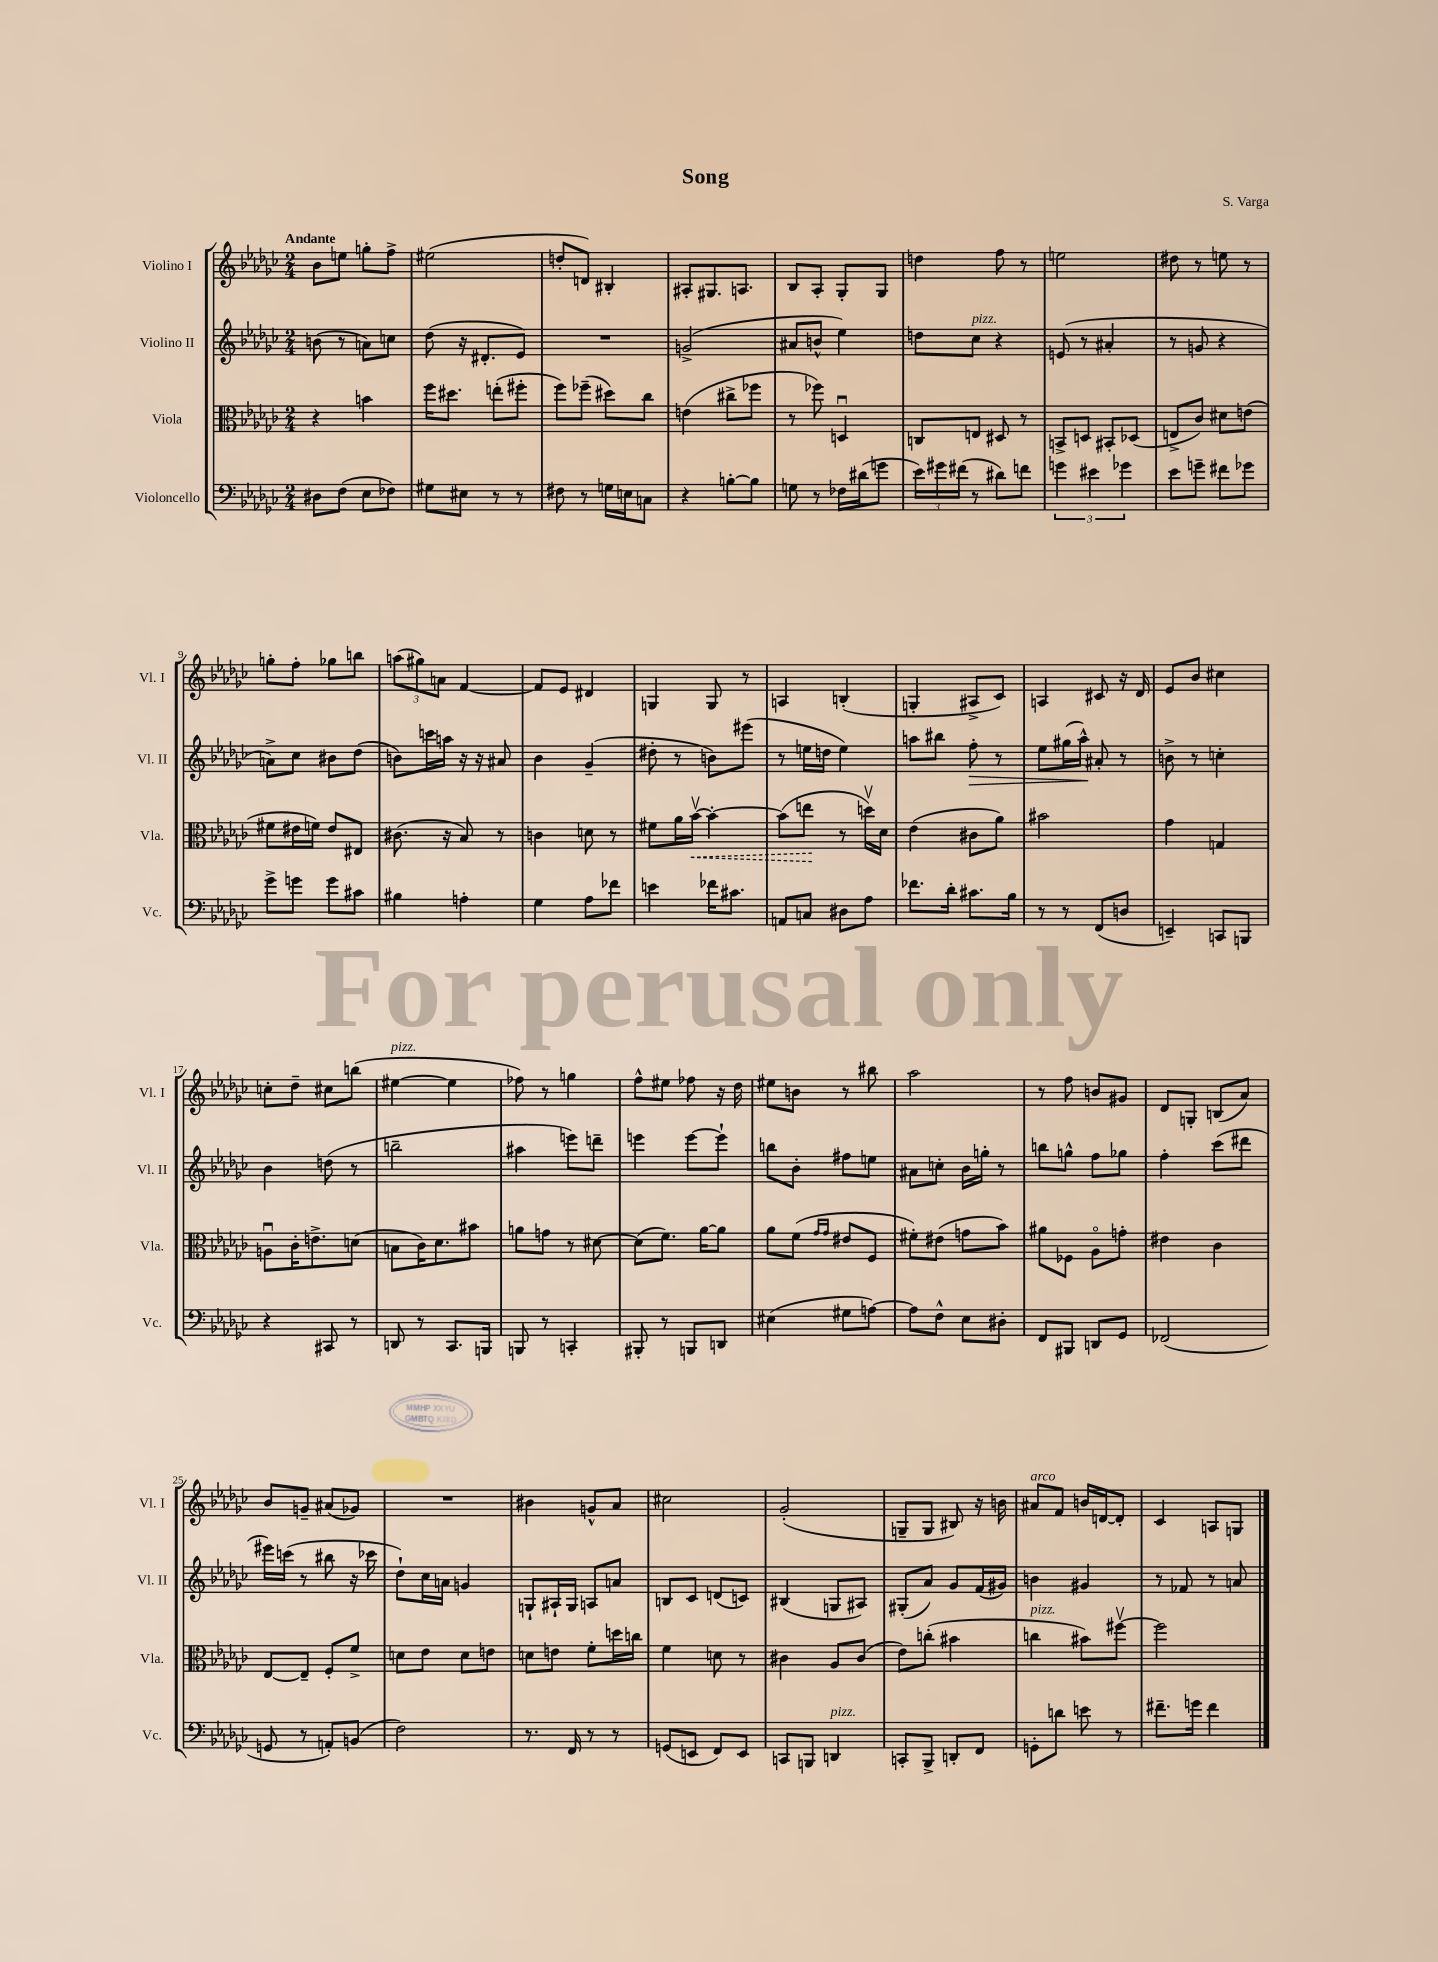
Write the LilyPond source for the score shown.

\header { title = "Song" composer = "S. Varga" }
<<
\new StaffGroup <<
\new Staff = "s0" \with { instrumentName = "Violino I" shortInstrumentName = "Vl. I" } {
    \clef treble \key ges \major \numericTimeSignature \time 2/4 \tempo "Andante"
    bes'8 e''8 g''8-. f''8-> |
    eis''2( |
    d''8-. d'8) bis4-. |
    ais8-. gis8. a8. |
    bes8 aes8-. ges8-. ges8 |
    d''4 f''8 r8 |
    e''2 |
    dis''8 r8 e''8 r8 |
    g''8-. f''8-. ges''8 b''8 |
    \tuplet 3/2 { a''8( gis''8) a'8 } f'4~ |
    f'8 ees'8 dis'4 |
    g4 g8 r8 |
    a4 b4-.( |
    g4-. ais8-> ces'8) |
    a4 cis'8 r16 des'16 |
    ees'8 bes'8 cis''4 |
    c''8-. des''8-- cis''8 b''8( |
    eis''4~^\markup { \italic "pizz." } eis''4 |
    fes''8) r8 g''4 |
    f''8-^ eis''8 fes''8 r16 des''16 |
    eis''8 b'8 r8 bis''8 |
    aes''2 |
    r8 f''8 b'8 gis'8 |
    des'8 g8-. b8( aes'8) |
    bes'8 g'8-- ais'8( ges'8) |
    R2 |
    bis'4 g'8-^ aes'8 |
    cis''2 |
    ges'2-.( |
    g8-- g8 bis8) r16 b'16 |
    ais'8^\markup { \italic "arco" } f'8 b'16 d'16~ d'8-. |
    ces'4 a8 g8 \bar "|." |
}
\new Staff = "s1" \with { instrumentName = "Violino II" shortInstrumentName = "Vl. II" } {
    \clef treble \key ges \major \numericTimeSignature \time 2/4
    b'8( r8 a'8) c''8 |
    des''8( r16 dis'8.-. ees'8) |
    R2 |
    g'2->( |
    ais'8 b'8-^ ees''4) |
    d''8 ces''8^\markup { \italic "pizz." } r4 |
    e'8( r8 ais'4-. |
    r8 g'8 r4 |
    a'8->) ces''8 bis'8 des''8( |
    b'8) c'''16 a''16 r16 r16 ais'8 |
    bes'4 ges'4--( |
    dis''8-. r8 b'8) eis'''8( |
    r8 e''16 d''16 e''4) |
    a''8 bis''8 f''8-.\> r8 |
    ees''8 gis''16( aes''16-^\!) ais'8-. r8 |
    b'8-> r8 c''4-. |
    bes'4 d''8( r8 |
    b''2-- |
    ais''4 e'''8) d'''8-- |
    e'''4 e'''8~ e'''8-! |
    b''8 bes'8-. fis''8 e''8 |
    ais'8 c''8-. bes'16 g''16-. r8 |
    b''8 g''8-^ f''8 ges''8 |
    f''4-. ces'''8( dis'''8 |
    eis'''16) c'''16( r8 bis''8 r16 ces'''16 |
    des''8-!) ces''16 a'16 g'4 |
    g8-! ais16-! g16 a8 a'8 |
    b8 ces'8 d'8( c'8) |
    bis4( g8 ais8) |
    gis8-.( aes'8) ges'8 f'16( gis'16) |
    b'4 gis'4 |
    r8 fes'8 r8 a'8 \bar "|." |
}
\new Staff = "s2" \with { instrumentName = "Viola" shortInstrumentName = "Vla." } {
    \clef alto \key ges \major \numericTimeSignature \time 2/4
    r4 b'4 |
    f''16 dis''8. e''8-.( fis''8-. |
    f''8) fes''8--( dis''8) ces''8 |
    e'4( cis''8-> fes''8 |
    r8 fes''8) d4\downbow |
    c8 e8 dis8 r8 |
    b,8-> d8 bis,8-. des8( |
    e8-> ces'8) dis'8 e'8( |
    fis'8 eis'16 f'16) eis'8 eis8 |
    cis'8.( r16 bes8) r8 |
    c'4 d'8 r8 |
    fis'8 aes'16 \once \override Hairpin.style = #'dashed-line bes'16~\upbow\< bes'4~-. |
    bes'8( e''8\! r8 d''16\upbow) des'16 |
    ees'4( cis'8 aes'8) |
    bis'2 |
    ges'4 g4 |
    a8\downbow ces'16-. e'8.-> d'8( |
    b8 ces'16) des'8. bis'8 |
    a'8 g'8 r8 dis'8~ |
    dis'8( f'8.) aes'16~ aes'8 |
    aes'8 f'8( \grace { ges'16 ges'16 } eis'8 f8 |
    fis'8-.) eis'8( g'8 bes'8) |
    ais'8 fes8 aes8\flageolet g'8-. |
    eis'4 ces'4 |
    ees8~ ees8-- f8-. f'8-> |
    d'8 ees'8 d'8 e'8 |
    d'8 e'8 f'8-. d''16 c''16 |
    f'4 d'8 r8 |
    cis'4 aes8 cis'8( |
    ees'8) c''8-.( bis'4 |
    c''4^\markup { \italic "pizz." } bis'8) fis''8~\upbow |
    fis''2 \bar "|." |
}
\new Staff = "s3" \with { instrumentName = "Violoncello" shortInstrumentName = "Vc." } {
    \clef bass \key ges \major \numericTimeSignature \time 2/4
    dis8 f8( ees8 fes8) |
    gis8 eis8 r8 r8 |
    fis8 r8 g16 e16 c8 |
    r4 b8~-. b8 |
    g8 r8 fes16 dis'16( g'8 |
    \tuplet 3/2 { ees'16) gis'16 fis'16( } r8 dis'8) f'8 |
    \tuplet 3/2 { g'4 eis'4 ges'4 } |
    ees'8 g'8-- fis'8 ges'8 |
    ges'8-> g'8 g'8 cis'8 |
    bis4 a4-. |
    ges4 aes8 fes'8 |
    e'4 fes'16 cis'8. |
    a,8 c8 dis8 aes8 |
    fes'8. des'16-. cis'8. bes16 |
    r8 r8 f,8( d8 |
    e,4--) c,8 b,,8 |
    r4 cis,8 r8 |
    d,8 r8 ces,8. b,,16 |
    b,,8 r8 c,4-. |
    bis,,8-. r8 b,,8 d,8 |
    eis4( gis8 a8~) |
    a8 f8-^ ees8 dis8-. |
    f,8 bis,,8 d,8 ges,8 |
    fes,2( |
    g,8 r8 a,8-.) b,8( |
    f2) |
    r8. f,16 r8 r8 |
    g,8( e,8 f,8) e,8 |
    c,8 b,,8 d,4^\markup { \italic "pizz." } |
    c,8-. bes,,8-> d,8-. f,8 |
    g,8-. d'8 e'8 r8 |
    fis'8.-- g'16 fis'4 \bar "|." |
}
>>
>>
